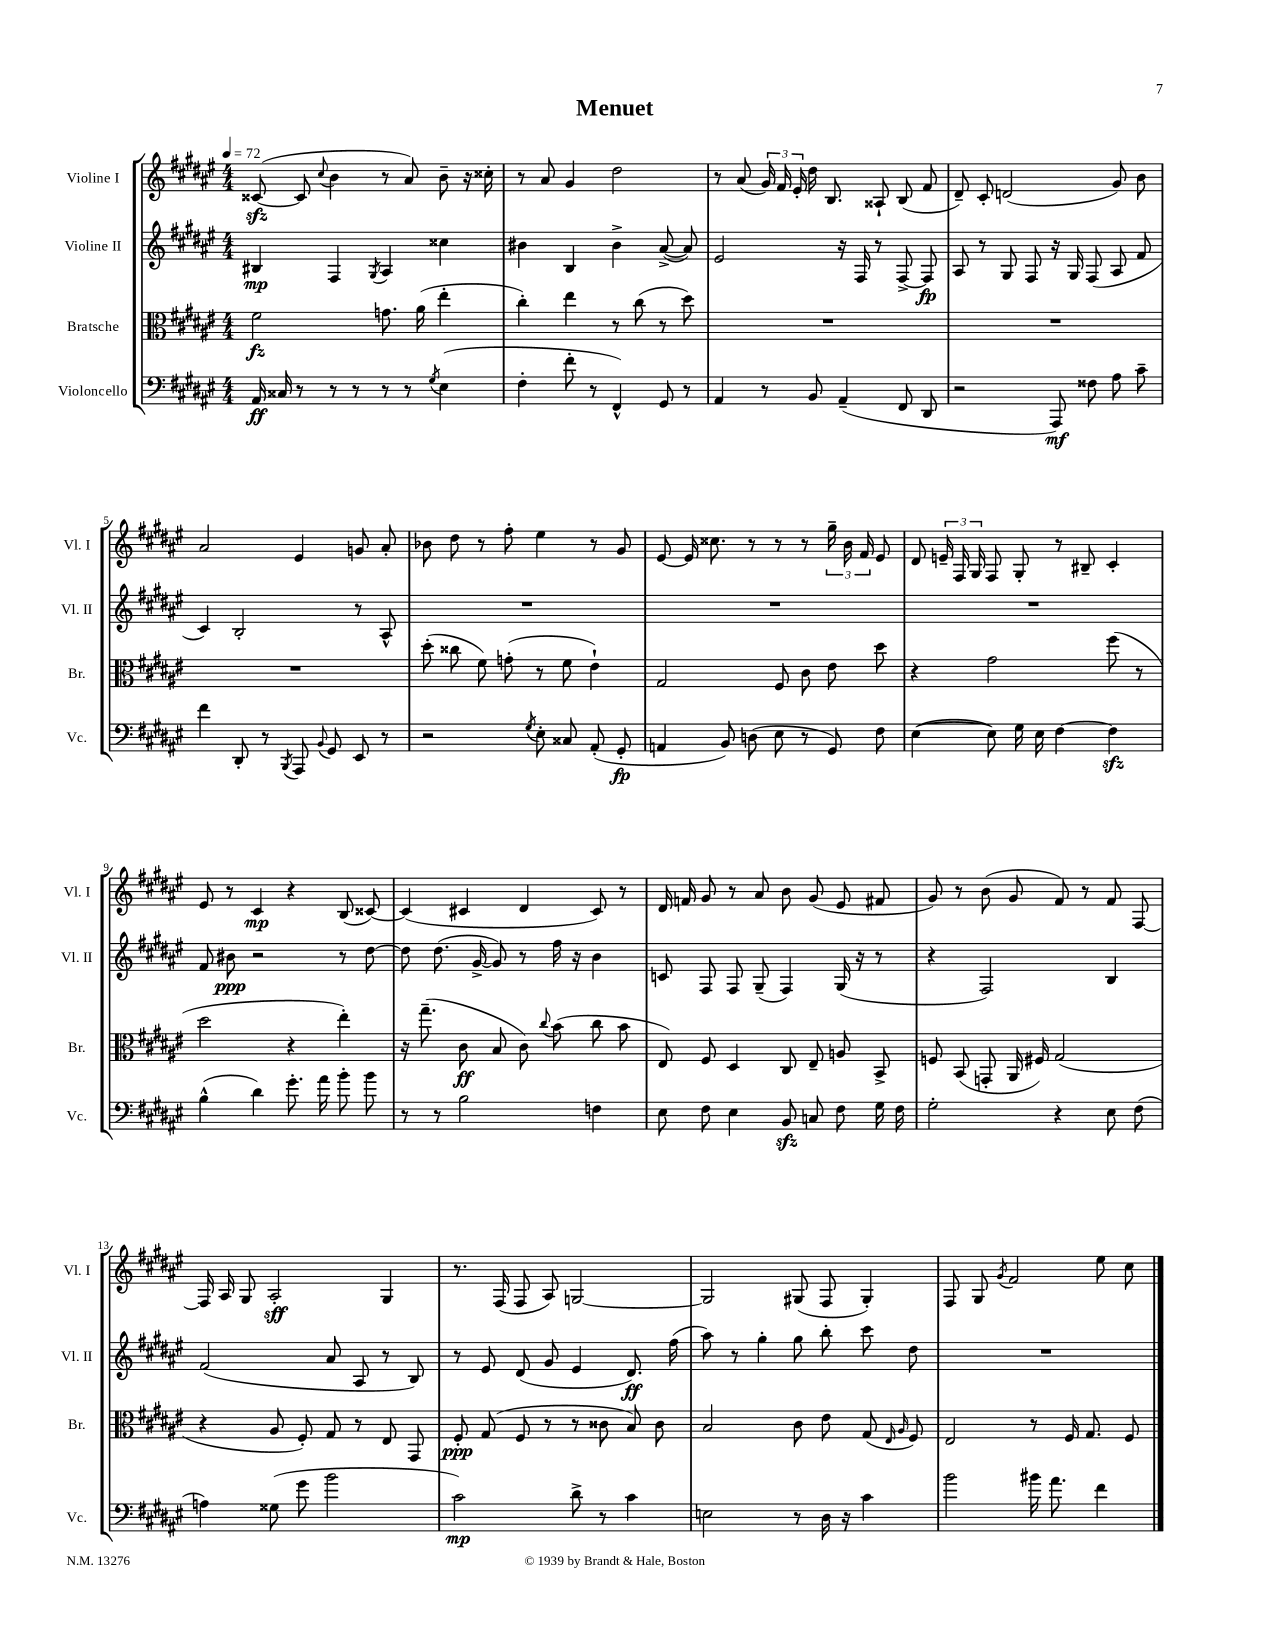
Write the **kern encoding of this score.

**kern	**kern	**kern	**kern
*staff4	*staff3	*staff2	*staff1
*clefF4	*clefC3	*clefG2	*clefG2
*k[f#c#g#d#a#e#]	*k[f#c#g#d#a#e#]	*k[f#c#g#d#a#e#]	*k[f#c#g#d#a#e#]
*M4/4	*M4/4	*M4/4	*M4/4
*MM72	*MM72	*MM72	*MM72
16AA#/	2f#\	4B#/	([8c##/
16C##/	.	.	.
8r	.	.	8c##/]
.	.	.	8qqcc#/
8r	.	4F#/	4b\
8r	.	.	.
.	.	8qG#/	.
8r	8.g\	4A#/	8r
8r	.	.	8a#/)
.	(16a#\	.	.
8qG#/	.	.	.
(4E#\	4ee#'\	4cc##\	8b~\
.	.	.	16r
.	.	.	16cc##'\
=	=	=	=
4F#'\	4cc#'\)	4b#\	8r
.	.	.	8a#/
8f#'\	4ee#\	4B/	4g#/
8r	.	.	.
4FF#^^/)	8r	4b#^\	2dd#\
.	(8cc#\	.	.
8GG#/	8r	([8a#^/	.
8r	8dd#\)	8a#/])	.
=	=	=	=
4AA#/	1r	2e#/	8r
.	.	.	(8a#/
8r	.	.	24g#/)
.	.	.	24f#/
.	.	.	24e#'/
8BB/	.	.	16dd#\
.	.	.	8.B/
(4AA#~/	.	16r	.
.	.	16F#/	.
.	.	8r	8A##`/
8FF#/	.	[8F#^/	(8B/
8DD#/	.	8F#/]	8f#/
=	=	=	=
2r	1r	8A#/	8d#~/)
.	.	8r	8c#'/
.	.	8G#/	(2d/
.	.	8F#/	.
8AAA#/)	.	16r	.
.	.	16G#/	.
8F##\	.	(8F#/	.
8A#\	.	8A#/	8g#/)
8c#~\	.	8f#/	8b\
=	=	=	=
4f#\	1r	4c#/)	2a#/
8DD#'/	.	2B'/	.
8r	.	.	.
8qBBB/	.	.	.
8AAA#/	.	.	4e#/
8qqBB/	.	.	.
8GG#/	.	.	.
8EE#/	.	8r	8g/
8r	.	8A#^^/	8a#'/
=	=	=	=
2r	(8dd#'\	1r	8b-\
.	8cc##\	.	8dd#\
.	8f#\)	.	8r
.	(8g'\	.	8ff#'\
8qG#/	.	.	.
8E#'\	8r	.	4ee#\
8C##/	8f#\	.	.
(8AA#'/	4e#`\)	.	8r
8GG#'/	.	.	8g#/
=	=	=	=
4AA/	2G#/	1r	[8e#/
.	.	.	16e#/]
.	.	.	8.cc##\
8BB/)	.	.	.
(8D\	.	.	8r
8E#\	8F#/	.	8r
8r	8c#\	.	8r
8GG#/)	8e#\	.	24gg#~\
.	.	.	24b\
.	.	.	24f#/
8F#\	8dd#\	.	8e#/
=	=	=	=
([4E#\	4r	1r	8d#/
.	.	.	24e~/
.	.	.	24F#/
.	.	.	24G#/
8E#\])	2g#\	.	8F#/
16G#\	.	.	8G#'/
16E#\	.	.	.
[4F#\	.	.	8r
.	.	.	8B#~/
4F#\]	(8ff#\	.	4c#'/
.	8r	.	.
=	=	=	=
(4B^^\	2dd#\	8f#/	8e#/
.	.	8b#\	8r
4d#\)	.	2r	4c#/
8.g#'\	4r	.	4r
16a#\	.	.	.
8b'\	4ee#'\)	8r	(8B/
8b\	.	[8dd#\	[8c##/)
=	=	=	=
8r	16r	8dd#\]	(4c##/]
.	(8.gg#~\	.	.
8r	.	(8.dd#\	.
2B\	8c#\	.	4c#/
.	.	[16g#^/	.
.	8B/	8g#/])	.
.	8c#\)	8r	4d#/
.	8qqcc#/	.	.
.	(8b\	16ff#\	.
.	.	16r	.
4F\	8cc#\	4b\	8c#/)
.	8b\	.	8r
=	=	=	=
8E#\	8E#/)	8c/	16d#/
.	.	.	16f/
8F#\	8F#/	8F#/	8g#/
4E#\	4D#/	8F#/	8r
.	.	(8G#~/	8a#/
8BB/	8C#/	4F#/)	8b\
8C/	8E#~/	.	(8g#/
8F#\	8A/	(16G#/	8e#/
.	.	16r	.
16G#\	8BB^/	8r	8f#/
16F#\	.	.	.
=	=	=	=
2G#'\	8F/	4r	8g#/)
.	(8BB/	.	8r
.	8GG'/	2F#/)	(8b\
.	16AA#/	.	8g#/
.	16F#/)	.	.
4r	(2G#/	.	8f#/)
.	.	.	8r
8E#\	.	4B/	8f#/
(8F#\	.	.	[8F#/
=	=	=	=
4A\)	4r	(2f#/	16F#/]
.	.	.	16A#/
.	.	.	8G#/
(8G##\	8A#/	.	2A#'/
8g#\	8F#'/)	.	.
2b\	8G#/	8a#/	.
.	8r	8A#/	.
.	8E#/	8r	4G#/
.	8GG#/	8B/)	.
=	=	=	=
2c#\)	8F#'/	8r	8.r
.	(8G#/	8e#/	.
.	.	.	(16F#/
.	8F#/	(8d#/	8F#/
.	8r	8g#/	8A#/)
8d#^\	8r	4e#/	[2G/
8r	8c##\	.	.
4c#\	8B/)	8.d#/)	.
.	8c##\	.	.
.	.	(16ff#\	.
=	=	=	=
2E\	2B/	8aa#\)	2G/]
.	.	8r	.
.	.	4gg#'\	.
8r	8c#\	8gg#\	(8G#/
16D#\	8e#\	8bb'\	8F#/
16r	.	.	.
4c#\	(8G#/	8ccc#\	4G#'/)
.	16qqE#/	.	.
.	16qqA#/	.	.
.	8F#/)	8dd#\	.
=	=	=	=
2b\	2E#/	1r	8F#/
.	.	.	8G#/
.	.	.	8qg#/
.	.	.	2f#/
16b#\	8r	.	.
8.a#\	.	.	.
.	16F#/	.	.
.	8.G#/	.	.
4f#\	.	.	8ee#\
.	8F#/	.	8cc#\
==	==	==	==
*-	*-	*-	*-
